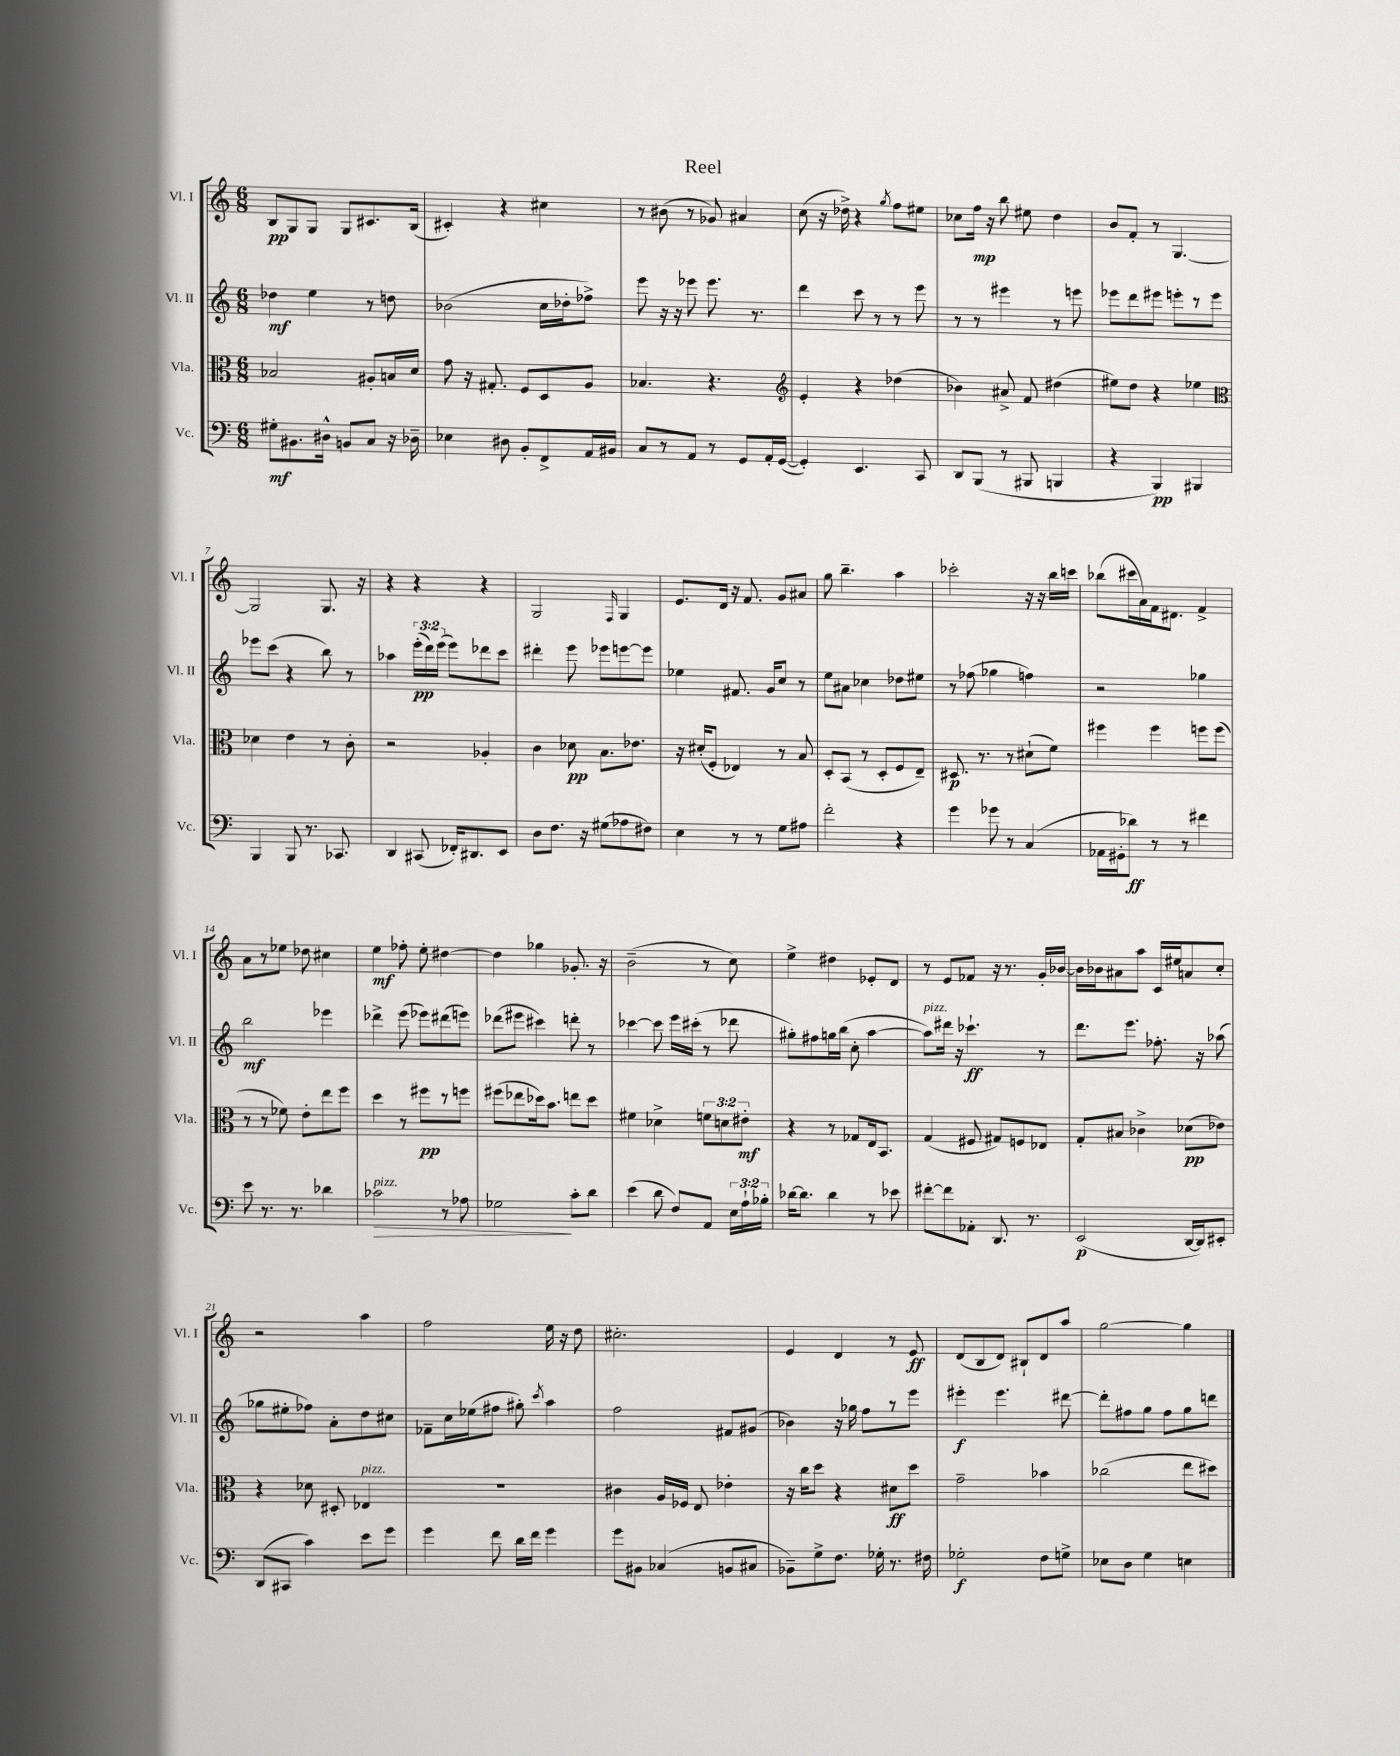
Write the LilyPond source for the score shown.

\header { title = "Reel" }
<<
\new StaffGroup <<
\new Staff = "s0" \with { instrumentName = "Vl. I" shortInstrumentName = "Vl. I" } {
    \clef treble \key c \major \numericTimeSignature \time 6/8
    \autoBeamOff b8[\pp g8 g8] g8[ cis'8. b16]( |
    cis'4-.) r4 cis''4 |
    r8 bis'8( r8 ges'8) ais'4 |
    c''8( r16 des''16->) r4 \acciaccatura { g''8 } f''8[ eis''8] |
    ces''8[ f''16]\mp r16 b''8 eis''8 d''4 |
    b'8[ f'8]-. r8 g4.~ |
    g2 g8. r16 |
    r4 r4 r4 |
    g2 \grace { f16 } g4 |
    e'8.[ d'16] r16 f'8. g'8[ ais'8] |
    g''8 b''4.-- a''4 |
    ces'''2-. r16 r16 b''16[ c'''16] |
    bes''8[( cis'''16 a'16) f'16 dis'8.] f'4-> |
    a'8[ r8 ees''8] des''8 cis''4 |
    e''4\mf fes''8-. e''8-. dis''4~ |
    dis''4 ges''4 ges'8.-. r16 |
    b'2--( r8 c''8) |
    e''4-> dis''4 ees'8[-. d'8] |
    r8 e'8[ fes'8] r16 r8. g'16[-. bes'16]~ |
    bes'16[ bes'16 ais'8 a''8] c'16[ eis''16 a'8 c''8]-. |
    r2 a''4 |
    f''2 e''16 r16 d''8 |
    cis''2.-. |
    e'4 d'4 r8 e'8\ff |
    d'8[( b8 d'8]) bis8[-! d'8 a''8] |
    g''2~ g''4 \bar "|." |
}
\new Staff = "s1" \with { instrumentName = "Vl. II" shortInstrumentName = "Vl. II" } {
    \clef treble \key c \major \numericTimeSignature \time 6/8 \override Staff.TupletNumber.text = #tuplet-number::calc-fraction-text
    \autoBeamOff des''4\mf e''4 r8 d''8 |
    bes'2( c''16[ des''16-. fes''8]->) |
    e'''8 r16 r16 ees'''8 ees'''8. r8. |
    d'''4 c'''8 r8 r8 e'''8 |
    r8 r8 eis'''4 r8 e'''8 |
    ees'''8[ d'''8 eis'''8] e'''8[-. r8 e'''8] |
    ees'''8[ c'''8]( r4 b''8) r8 |
    aes''4 \tuplet 3/2 { e'''16[-.\pp( d'''16) e'''16]( } e'''8[) des'''8 c'''8] |
    dis'''4-. e'''8 ees'''8[ e'''8~ e'''8] |
    ees''4 fis'8. g'16[ c''8] r8 |
    e''8[ ais'8] ces''4 des''8[ eis''8] |
    r8 fes''8( ges''4 f''4) |
    r2 ges''4 |
    b''2\mf ees'''4 |
    des'''4-> e'''8( ees'''8[) dis'''8( e'''8]) |
    des'''8[( eis'''8] cis'''4) d'''8-. r8 |
    ces'''4~ ces'''8 e'''16[ cis'''16]-.( r8 des'''8 |
    gis''8[-.) fis''8 g''16 b''16]( c''8-. a''4~ |
    a''8[^\markup { \italic "pizz." }) dis'''16] r16 ces'''4.-!\ff r8 |
    d'''8.[ e'''8.] fes''8.-. r16 aes''8( |
    ges''8[ eis''8-. fes''8]) a'8[-. d''8 cis''8] |
    fes'8[-- c''16 ees''16( fis''8] gis''8-.) \acciaccatura { c'''8 } a''4 |
    f''2 fis'8[ gis'8]( |
    bes'4) r16 ges''16 f''8[ r8 e'''8] |
    eis'''4-.\f eis'''4. dis'''8~ |
    dis'''8[-. fis''8 g''8] fis''8[ g''8 d'''8] \bar "|." |
}
\new Staff = "s2" \with { instrumentName = "Vla." shortInstrumentName = "Vla." } {
    \clef alto \key c \major \numericTimeSignature \time 6/8 \override Staff.TupletNumber.text = #tuplet-number::calc-fraction-text
    \autoBeamOff bes2 ais8[-. b16 d'16] |
    g'8 r16 gis8.-. f8[ d8 a8] |
    bes4. r4. |
    \clef treble e'4-. r4 des''4( |
    bes'4) ais'8-> f'8 dis''4( |
    eis''8[) d''8] r4 ees''4 |
    \clef alto des'4 e'4 r8 c'8-. |
    r2 aes4-. |
    c'4 des'8\pp b8.[ ees'8.] |
    r16 dis'16[-.( f8]-. ees4) r8 b8 |
    d8[-. b,8]( r8 d8[-. f8 e8]--) |
    dis8.\p r8. r8 dis'8[-!( f'8]) |
    fis''4 fis''4 f''8[ f''8]( |
    r8 r8 fes'8) e'8[-. e''8 f''8] |
    d''4 r8 fis''8[\pp r8 f''8] |
    fis''8[( ees''8 des''16) b'8.] e''8[ des''8] |
    fis'4 des'4-> \tuplet 3/2 { f'8[ d'8 eis'8]-.\mf } |
    r4 r8 ges8[ e16 b,8.] |
    g4( fis8 gis8[) f8 ees8] |
    g8[-. bis8] ces'4-> des'8[\pp( ees'8]) |
    r4 des'8 dis8-. ees4^\markup { \italic "pizz." } |
    R2. |
    cis'4 a16[ fes16] e8 ees'4-. |
    r16 c''16[ d''8] r4 dis'8[\ff d''8] |
    g'2-- bes'4 |
    ces''2( e''8[ dis''8]) \bar "|." |
}
\new Staff = "s3" \with { instrumentName = "Vc." shortInstrumentName = "Vc." } {
    \clef bass \key c \major \numericTimeSignature \time 6/8 \override Staff.TupletNumber.text = #tuplet-number::calc-fraction-text
    \autoBeamOff gis8[-.\mf bis,8. dis16]-^ b,8[ c8] r16 des16-- |
    ees4 dis8 b,8[-. f,8-> a,16 bis,16] |
    c8[ r8 a,8] r8 g,8[ a,16-. g,16]~( |
    g,4-.) e,4. c,8 |
    d,8[ b,,8]( r8 bis,,8 b,,4 |
    r4 b,,4\pp) bis,,4 |
    b,,4 b,,8 r8. ces,8. |
    d,4 cis,8( fes,16[-.) dis,8. e,8] |
    d8[ f8.] r16 gis8[( aes8 fis8]) |
    e4 r8 r8 g8[ ais8] |
    f'2-. r4 |
    g'4 ges'8 r8 c4( |
    aes,16[ gis,16-. des'8]\ff) r8 r8 fis'4 |
    e'8 r8. r8. des'4 |
    ces'2\>^\markup { \italic "pizz." } r8 aes8 |
    ges2\! c'8[-. d'8] |
    e'4( d'8 f8[) a,8] \tuplet 3/2 { e16[ a16-! bes16]-. } |
    des'16[~ des'8.] des'4 r8 ees'8 |
    fis'8[~-. fis'8 aes,8]-. d,8. r8. |
    e,2\p( d,16[~ d,16) eis,8]-. |
    d,8[( cis,8] c'4) e'8[ g'8] |
    g'4 f'8 d'16[ f'16] g'4 |
    g'8[ bis,8] ces4( b,8[ cis8] |
    bes,8[--) g8-> f8.] ges16-. r8. fis16 |
    ges2-.\f f8[ g8]-> |
    ees8[ d8] g4 e4 \bar "|." |
}
>>
>>
